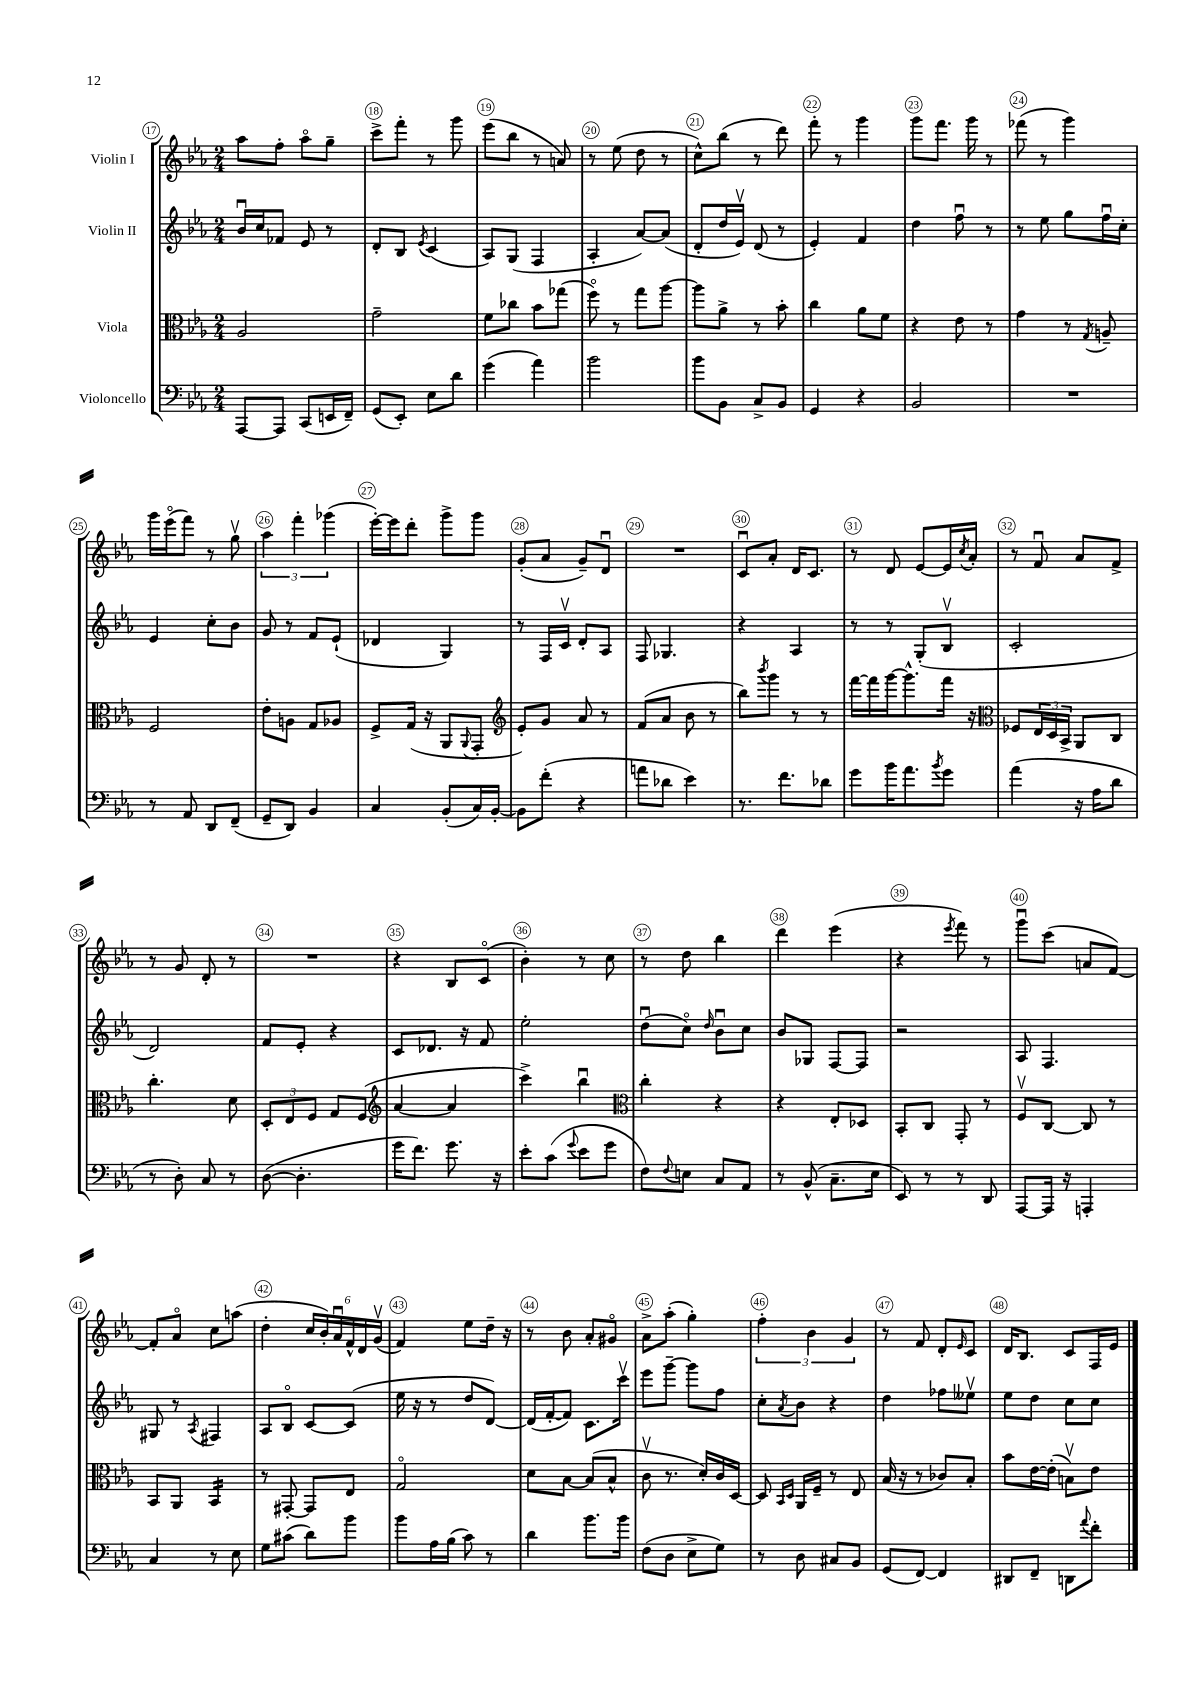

**kern	**kern	**kern	**kern
*staff4	*staff3	*staff2	*staff1
*clefF4	*clefC3	*clefG2	*clefG2
*k[b-e-a-]	*k[b-e-a-]	*k[b-e-a-]	*k[b-e-a-]
*M2/4	*M2/4	*M2/4	*M2/4
[8AAA-/L	2A-/	16b-u/LL	8aa-\L
.	.	16cc/J	.
8AAA-/]J	.	8f-/J	8ff'\J
(8CC/L	.	8e-/	8aa-o\L
16EE/L	.	8r	8gg~\J
16FF~/JJ)	.	.	.
=	=	=	=
(8GG/L	2g~\	8d'/L	8ccc^\L
8EE-'/J)	.	8B-/J	8fff'\J
.	.	8qe-/	.
8E-\L	.	(4c/	8r
8d\J	.	.	8ggg\
=	=	=	=
(4g\	8f\L	8A-/L)	(8eee-\L
.	8cc-\J	(8G/J	8bb-\J
4a-\)	8b-\L	4F/	8r
.	(8gg-\J	.	8a/)
=	=	=	=
2b-\	8ffo\)	4A-'/	8r
.	8r	.	(8ee-\
.	8gg\L	[8a-/L)	8dd\
.	[8aa-\J	(8a-/]J	8r
=	=	=	=
8b-\L	8aa-\]L	8d'/L	8cc^^\L)
8BB-\J	8a-^\J	16dd/L	(8bb-\J
.	.	16e-v/JJ)	.
8C^/L	8r	(8d/	8r
8BB-/J	8b-'\	8r	8ddd\)
=	=	=	=
4GG/	4cc\	4e-'/)	8fff'\
.	.	.	8r
4r	8a-\L	4f/	4ggg\
.	8f\J	.	.
=	=	=	=
2BB-/	4r	4dd\	8ggg\L
.	.	.	8.fff\J
.	8e-\	8ffu\	.
.	.	.	16ggg\
.	8r	8r	8r
=	=	=	=
2r	4g\	8r	(8fff-\
.	.	8ee-\	8r
.	8r	8gg\L	4ggg\)
.	8qG/	.	.
.	8A~/	16ffu\L	.
.	.	16cc'\JJ	.
=	=	=	=
8r	2F/	4e-/	16ggg\LL
.	.	.	(16eee-o\J
8AA-/	.	.	8fff\J)
8DD/L	.	8cc'\L	8r
(8FF~/J	.	8b-\J	8ggv\
=	=	=	=
8GG~/L	8e-'\L	8g/	6aa-\
8DD/J)	8A\J	8r	.
.	.	.	6fff'\
4BB-/	8G/L	8f/L	.
.	.	.	(6ggg-\
.	8A-/J	(8e-`/J	.
=	=	=	=
4C/	8F^/L	4d-/	[16eee-'\LL)
.	.	.	16eee-\]J
.	(16G/Jk	.	8ddd'\J
.	16r	.	.
(8BB-'/L	8AA-/L	4G/)	8ggg^\L
.	8qqAA-/	.	.
16C/L)	8GG'/J	.	8ggg\J
[16BB-'/JJ	.	.	.
=	=	=	=
*	*clefG2	*	*
8BB-\]L	8e-'/L)	8r	(8g'/L
(8f'\J	8g/J	16F/LL	8a-/J
.	.	16cv/JJ	.
4r	8a-/	8d'/L	8g~/L)
.	8r	8A-/J	8du/J
=	=	=	=
8a\L	(8f/L	8F/	2r
8d-\J	8a-/J	4.G-/	.
4e-\)	8b-\	.	.
.	8r	.	.
=	=	=	=
8.r	8bb-\L)	4r	8cu/L
.	8qbbb-/	.	.
.	8ggg\J	.	8a-'/J
8.f\L	.	.	.
.	8r	4A-/	16d/LK
.	.	.	8.c/J
8d-\J	8r	.	.
=	=	=	=
8g\L	[16fff\LL	8r	8r
.	16fff\]	.	.
16b-\K	[16ggg\J	8r	8d/
8.a-\	8.ggg^^\]	.	.
.	.	(8G'/L	[8e-/L
8qb-/	.	.	.
8g\J	16fff\Jk	8B-v/J	16e-/]L
.	.	.	8qcc/
.	16r	.	16a-'/JJ
=	=	=	=
*	*clefC3	*	*
(4a-\	8F-/L	2c'/	8r
.	24E-/L	.	8fu/
.	24D/	.	.
.	24BB-^/JJ	.	.
16r	8AA-/L	.	8a-/L
16A-\LK	.	.	.
8d\J	8C/J	.	8f^/J
=	=	=	=
8r	4.cc'\	2d/)	8r
8D'\)	.	.	8g/
8C/	.	.	8d'/
8r	8d\	.	8r
=	=	=	=
([8D\	12D'/L	8f/L	2r
.	12E-/	.	.
4.D'\]	.	8e-'/J	.
.	12F/J	.	.
.	8G/L	4r	.
.	(8F/J	.	.
=	=	=	=
*	*clefG2	*	*
16g\LK	[4a-/	8c/L	4r
8.f\J)	.	.	.
.	.	8.d-/J	.
8.g\	4a-/]	.	8B-/L
.	.	16r	.
.	.	8f/	(8co/J
16r	.	.	.
=	=	=	=
8e-'\L	4ccc^\)	2ee-'\	4b-'\)
(8c\J	.	.	.
8qqg/	.	.	.
8e-\L	4bb-u\	.	8r
8g\J	.	.	8cc\
=	=	=	=
*	*clefC3	*	*
8F\L)	4cc'\	(8ddu\L	8r
8qqF/	.	.	.
8E\J	.	8cco\J)	8dd\
.	.	16qqdd/	.
8C/L	4r	8b-u\L	4bb-\
8AA-/J	.	8cc\J	.
=	=	=	=
8r	4r	8b-/L	4ddd\
(8BB-^^/	.	8G-/J	.
8.C~\L	8E-'/L	[8F/L	(4eee-\
.	8D-/J	8F/]J	.
16E-\Jk	.	.	.
=	=	=	=
8EE-/)	8BB-'/L	2r	4r
8r	8C/J	.	.
.	.	.	8qeee-/
8r	8GG'/	.	8fff\)
8DD/	8r	.	8r
=	=	=	=
[8AAA-/L	8Fv/L	8A-/	8gggu\L
16AAA-/]Jk	[8C/J	4.F/	(8ccc\J
16r	.	.	.
4AAA'/	8C/]	.	8a/L
.	8r	.	[8f/J)
=	=	=	=
4C/	8BB-/L	8G#/	8f'/]L
.	8AA-/J	8r	8a-o/J
.	.	8qA-/	.
8r	4BB-/	4F#/	8cc\L
8E-\	.	.	(8aa\J
=	=	=	=
8G\L	8r	8A-/L	4dd'\
(8c#\J	[8GG#'/	8B-o/J	.
8d\L)	8GG#/]L	[8c/L	24cc/LL
.	.	.	24b-'/)
.	.	.	24a-u/
8b-\J	8E-/J	(8c/]J	24f^^/
.	.	.	24d/
.	.	.	(24gv/JJ
=	=	=	=
8b-\L	2Go/	16ee-\	4f/)
.	.	16r	.
16A-\L	.	8r	.
(16B-\JJ	.	.	.
8c\)	.	8dd/L	8ee-\L
8r	.	[8d/J)	16dd~\Jk
.	.	.	16r
=	=	=	=
4d\	8d\L	(16d/]LL	8r
.	.	[16f'/J	.
.	[8B-\J	8f/]J)	8b-\
8.b-\L	(8B-/]L	8.c\L	8a-'/L
.	8B-^^/J	.	8g#o/J
16b-\Jk	.	16cccv\Jk	.
=	=	=	=
(8F\L	8cv\	8eee-\L	8a-^\L
8D\J	8.r	[8ggg~\J	(8aa-'\J
8E-^\L	.	8ggg\]L	4gg'\)
.	16d'/LL)	.	.
8G\J)	16c/	8ff\J	.
.	[16D/JJ	.	.
=	=	=	=
8r	8D/]	8cc'\L	6ff'\
.	16qqBB-/LL	.	.
.	16qqD/JJ	8qa-/	.
8D\	16AA-/LL	8b-\J	.
.	.	.	6b-\
.	16F~/JJ	.	.
8C#/L	8r	4r	.
.	.	.	6g/
8BB-/J	8E-/	.	.
=	=	=	=
(8GG/L	(16B-/	4dd\	8r
.	16r	.	.
[8FF/J)	8r	.	8f/
4FF/]	8c-/L)	8ff-\L	8d'/L
.	.	.	16qqe-/
.	8B-'/J	8ee--v\J	8c/J
=	=	=	=
8DD#/L	8b-\L	8ee-\L	16d/LK
.	.	.	8.B-/J
8FF~/J	[16e-\L	8dd\J	.
.	(16e-'\]JJ	.	.
8DD\L	8Bv\L)	8cc\L	8c/L
8qqa-/	.	.	.
8f'\J	8e-\J	8cc\J	16F/L
.	.	.	16e-/JJ
==	==	==	==
*-	*-	*-	*-
